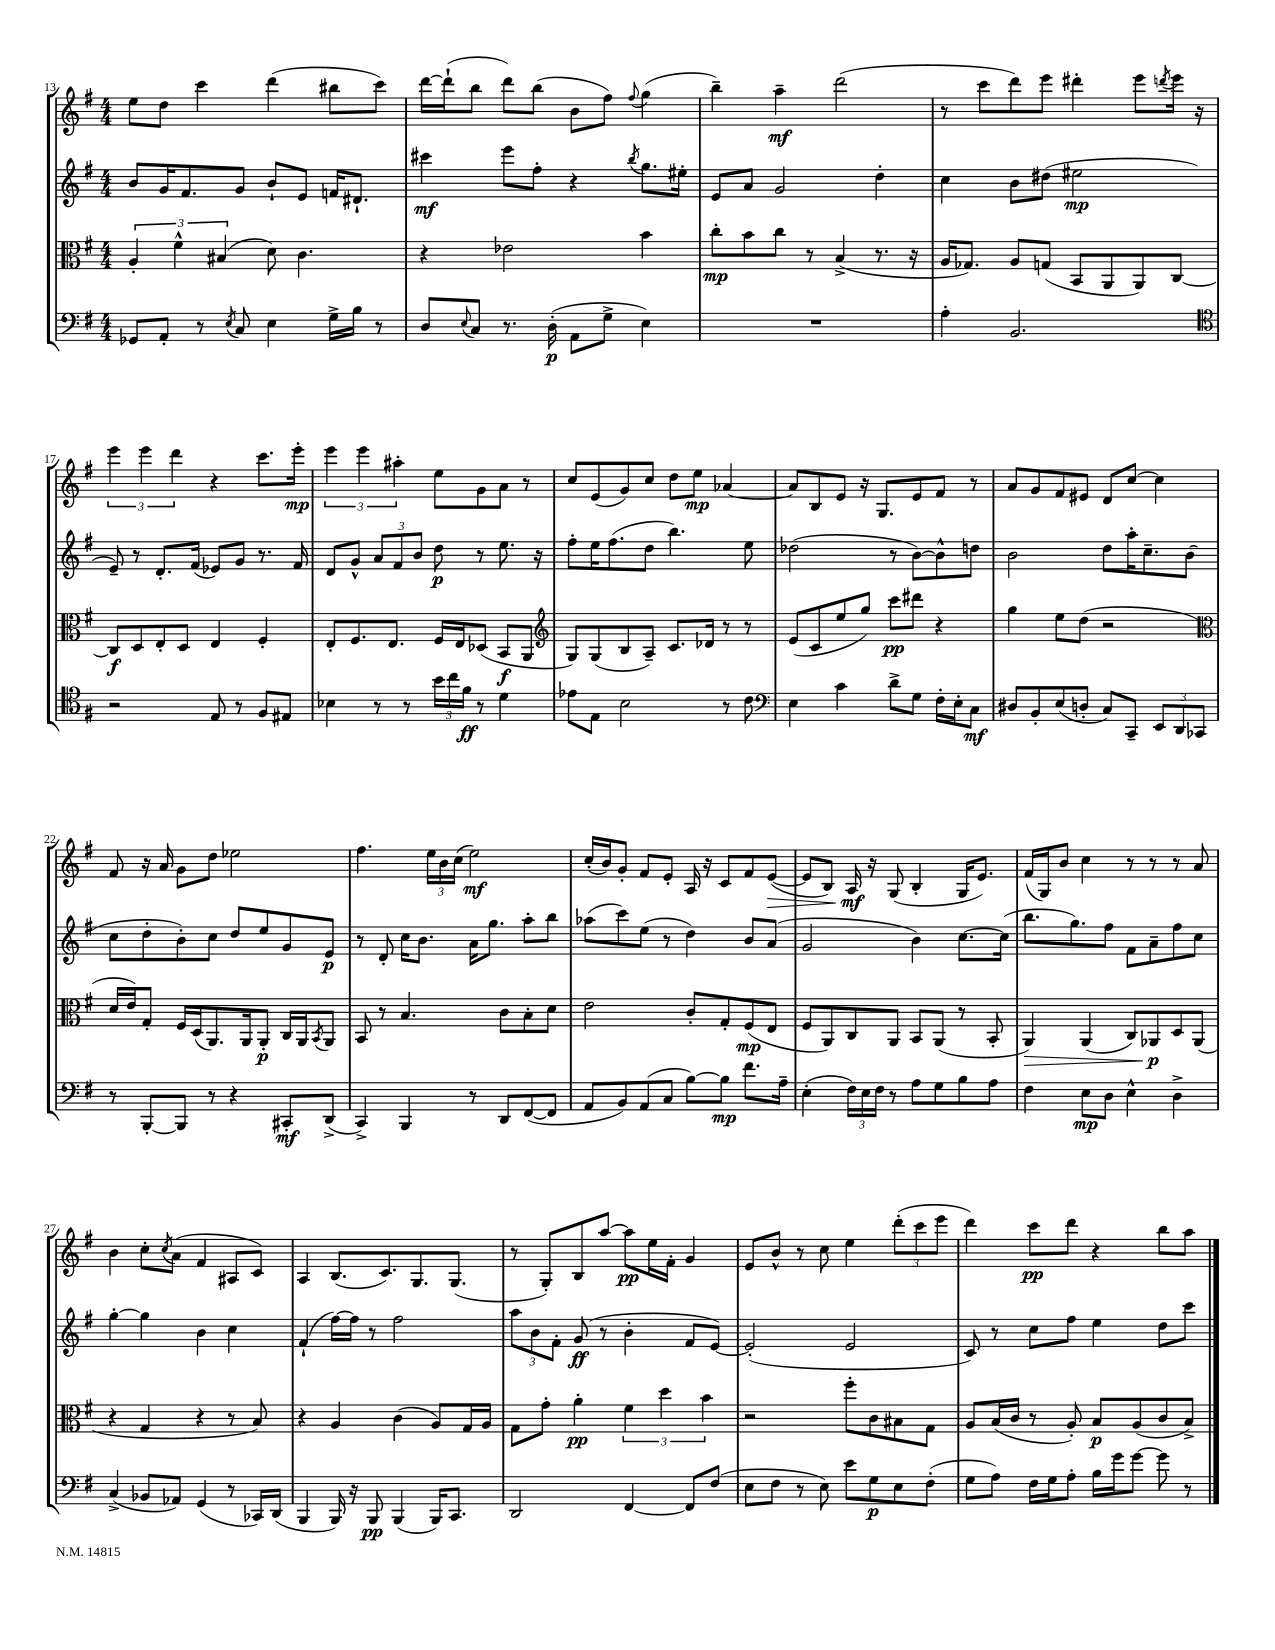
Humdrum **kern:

**kern	**dynam	**kern	**dynam	**kern	**dynam	**kern	**dynam
*part4	*part4	*part3	*part3	*part2	*part2	*part1	*part1
*staff4	*staff4	*staff3	*staff3	*staff2	*staff2	*staff1	*staff1
*clefF4	*	*clefC3	*	*clefG2	*	*clefG2	*
*k[f#]	*	*k[f#]	*	*k[f#]	*	*k[f#]	*
*M4/4	*	*M4/4	*	*M4/4	*	*M4/4	*
=13	=13	=13	=13	=13	=13	=13	=13
8GG-X/L	.	6A'/	.	8b/L	.	8ee\L	.
8AA'/J	.	.	.	16g/K	.	8dd\J	.
.	.	6f#^^\	.	.	.	.	.
.	.	.	.	8.f#/	.	.	.
8r	.	.	.	.	.	4ccc\	.
.	.	(6B#X/	.	.	.	.	.
8qE/	.	.	.	.	.	.	.
8C/	.	.	.	8g/J	.	.	.
4E\	.	8d\)	.	8b`/L	.	(4ddd\	.
.	.	4.c\	.	8e/J	.	.	.
16G^\LL	.	.	.	16fn/KL	.	8bb#X\L	.
16B\JJ	.	.	.	8.d#X`/J	.	.	.
8r	.	.	.	.	.	8ccc\J)	.
=14	=14	=14	=14	=14	=14	=14	=14
8D/L	.	4r	.	4ccc#X\	mf	[16ddd\LL	.
.	.	.	.	.	.	(16ddd`\J]	.
8qqE/	.	.	.	.	.	.	.
8C/J	.	.	.	.	.	8bb\J	.
8.r	.	2e-X\	.	8eee\L	.	8ddd\L)	.
.	.	.	.	8ff#'\J	.	(8bb\J	.
(16D'\	p	.	.	.	.	.	.
8AA\L	.	.	.	4r	.	8b\L	.
8G^\J	.	.	.	.	.	8ff#\J)	.
.	.	.	.	8qbb/	.	8qqff#/	.
4E\)	.	4b\	.	8.gg\L	.	(4gg\	.
.	.	.	.	16ee#X'\Jk	.	.	.
=15	=15	=15	=15	=15	=15	=15	=15
1r	.	8cc'\L	mp	8e/L	.	4bb~\)	.
.	.	8b\	.	8a/J	.	.	.
.	.	8cc\J	.	2g/	.	4aa~\	mf
.	.	8r	.	.	.	.	.
.	.	(4B^/	.	.	.	(2ddd\	.
.	.	8.r	.	4dd'\	.	.	.
.	.	16r	.	.	.	.	.
=16	=16	=16	=16	=16	=16	=16	=16
4A'\	.	16A/KL	.	4cc\	.	8r	.
.	.	8.G-X/J)	.	.	.	.	.
.	.	.	.	.	.	8ccc\L	.
2.BB/	.	8A/L	.	8b\L	.	8ddd\)	.
.	.	(8Gn/J	.	(8dd#X\J	.	8eee\J	.
.	.	8BB/L	.	2ee#X\	mp	4ddd#X'\	.
.	.	8AA/	.	.	.	.	.
.	.	8AA/)	.	.	.	8eee\L	.
.	.	.	.	.	.	8qdddn/	.
.	.	[8C/J	.	.	.	16eee\Jk	.
.	.	.	.	.	.	16r	.
!!LO:LB:g=z
=17	=17	=17	=17	=17	=17	=17	=17
*clefC4	*	*	*	*	*	*	*
2r	.	8C/L]	f	8e~/)	.	6eee\	.
.	.	8D/	.	8r	.	.	.
.	.	.	.	.	.	6eee\	.
.	.	8E'/	.	8.d'/L	.	.	.
.	.	.	.	.	.	6ddd\	.
.	.	8D/J	.	.	.	.	.
.	.	.	.	(16f#/Jk	.	.	.
8E/	.	4E/	.	8e-X/L)	.	4r	.
8r	.	.	.	8g/J	.	.	.
8F#/L	.	4F#'/	.	8.r	.	8.ccc\L	.
8E#X/J	.	.	.	.	.	.	.
.	.	.	.	16f#/	.	16eee'\Jk	mp
=18	=18	=18	=18	=18	=18	=18	=18
4B-X\	.	8E'/L	.	8d/L	.	6eee\	.
.	.	8.F#/	.	8g^^/J	.	.	.
.	.	.	.	.	.	6eee\	.
8r	.	.	.	12a/L	.	.	.
.	.	8.E/J	.	.	.	.	.
.	.	.	.	12f#/	.	6aa#X'\	.
8r	.	.	.	.	.	.	.
.	.	.	.	12b/J	.	.	.
24b\LL	.	16F#/LL	.	8dd\	p	8ee\L	.
24cc\	.	.	.	.	.	.	.
.	.	16E/J	.	.	.	.	.
24f#\JJ	ff	.	.	.	.	.	.
8r	.	(8D-X/J	.	8r	.	8g\	.
4d\	.	8BB/L	f	8.ee\	.	8a\J	.
.	.	8AA/J	.	.	.	8r	.
.	.	.	.	16r	.	.	.
=19	=19	=19	=19	=19	=19	=19	=19
*	*	*clefG2	*	*	*	*	*
8e-X\L	.	8G/L)	.	8ff#'\L	.	8cc/L	.
8E\J	.	(8G/	.	16ee\K	.	(8e/	.
.	.	.	.	(8.ff#\	.	.	.
2B\	.	8B/	.	.	.	8g/)	.
.	.	8A~/J)	.	8dd\J	.	8cc/J	.
.	.	8.c/L	.	4.bb\)	.	8dd\L	.
.	.	.	.	.	.	8ee\J	mp
.	.	16d-X/Jk	.	.	.	.	.
8r	.	8r	.	.	.	[4a-X/	.
8c\	.	8r	.	8ee\	.	.	.
=20	=20	=20	=20	=20	=20	=20	=20
*clefF4	*	*	*	*	*	*	*
4E\	.	(8e/L	.	(2dd-X\	.	8a-/L]	.
.	.	8c/	.	.	.	8B/	.
4c\	.	8ee/	.	.	.	8e/J	.
.	.	8gg/J)	.	.	.	16r	.
.	.	.	.	.	.	8.G/L	.
8d^\L	.	8ccc\L	pp	8r	.	.	.
8G\J	.	8ddd#X\J	.	[8b\L)	.	8e/	.
16F#'\LL	.	4r	.	8b^^\]	.	8f#/J	.
16E'\J	.	.	.	.	.	.	.
8C\J	mf	.	.	8ddn\J	.	8r	.
=21	=21	=21	=21	=21	=21	=21	=21
8D#X/L	.	4gg\	.	2b\	.	8a/L	.
8BB'/	.	.	.	.	.	8g/	.
(8E/	.	8ee\L	.	.	.	8f#/	.
8Dn'/J	.	(8dd\J	.	.	.	8e#X/J	.
8C/L)	.	2r	.	8dd\L	.	8d/L	.
8CC~/J	.	.	.	16aa'\K	.	[8cc/J	.
.	.	.	.	8.cc~\	.	.	.
12EE/L	.	.	.	.	.	4cc\]	.
12DD/	.	.	.	.	.	.	.
.	.	.	.	(8b\J	.	.	.
12CC-X/J	.	.	.	.	.	.	.
!!LO:LB:g=z
=22	=22	=22	=22	=22	=22	=22	=22
*	*	*clefC3	*	*	*	*	*
8r	.	16d/LL	.	8cc\L	.	8f#/	.
.	.	16e/J)	.	.	.	.	.
[8BBB'/L	.	8G'/J	.	8dd'\	.	16r	.
.	.	.	.	.	.	16a/	.
8BBB/J]	.	16F#/LL	.	8b'\)	.	8g\L	.
.	.	(16D/J	.	.	.	.	.
8r	.	8.AA/)	.	8cc\J	.	8dd\J	.
4r	.	.	.	8dd/L	.	2ee-X\	.
.	.	16AA/k	.	.	.	.	.
.	.	8AA'/J	p	8ee/	.	.	.
8CC#X'/L	mf	16C/LL	.	8g/	.	.	.
.	.	16AA/J	.	.	.	.	.
.	.	8qBB/	.	.	.	.	.
(8DD^/J	.	8AA/J	.	8e/J	p	.	.
=23	=23	=23	=23	=23	=23	=23	=23
4CC^/)	.	8BB/	.	8r	.	4.ff#\	.
.	.	8r	.	8d'/	.	.	.
4BBB/	.	4.B/	.	16cc\KL	.	.	.
.	.	.	.	8.b\J	.	.	.
.	.	.	.	.	.	24ee\LL	.
.	.	.	.	.	.	24b\	.
.	.	.	.	.	.	(24cc\JJ	.
8r	.	.	.	16a\KL	.	2ee\)	mf
.	.	.	.	8.gg\J	.	.	.
8DD/L	.	8c\L	.	.	.	.	.
([8FF#/	.	8B'\	.	8aa'\L	.	.	.
8FF#/J]	.	8d\J	.	8bb\J	.	.	.
=24	=24	=24	=24	=24	=24	=24	=24
8AA/L	.	2e\	.	(8aa-X\L	.	(16cc'/LL	.
.	.	.	.	.	.	16b/J)	.
8BB/)	.	.	.	8ccc\)	.	8g'/J	.
(8AA/	.	.	.	(8ee\J	.	8f#/L	.
8C/J	.	.	.	8r	.	8e'/J	.
[8B\L)	.	8c'/L	.	4dd\)	.	16A/	.
.	.	.	.	.	.	16r	.
8B\J]	mp	8G'/	.	.	.	8c/L	.
8.f#\L	.	(8F#/	mp	8b/L	.	8f#/	.
!	!	!	!	!	!	!	!LO:HP:b
.	.	8E/J	.	(8a/J	.	([8e/J	>
16A~\Jk	.	.	.	.	.	.	.
=25	=25	=25	=25	=25	=25	=25	=25
(4E'\	.	8F#/L	.	2g/	.	8e/L]	.
.	.	8AA/)	.	.	.	8B/J)	.
24F#\LL)	.	8C/	.	.	.	16A/	mf
24E\	.	.	.	.	.	.	.
.	.	.	.	.	.	16r	]
24F#\JJ	.	.	.	.	.	.	.
8r	.	8AA/J	.	.	.	(8G/	.
8A\L	.	8BB/L	.	4b\)	.	4B'/	.
8G\	.	(8AA/J	.	.	.	.	.
8B\	.	8r	.	[8.cc\L	.	16G/KL	.
.	.	.	.	.	.	8.e/J)	.
8A\J	.	8BB'/	.	.	.	.	.
.	.	.	.	(16cc\Jk]	.	.	.
=26	=26	=26	=26	=26	=26	=26	=26
!	!	!	!LO:HP:b	!	!	!	!
4F#\	.	4AA/)	>	8.bb\L	.	(16f#/LL	.
.	.	.	.	.	.	16G/J)	.
.	.	.	.	.	.	8b/J	.
.	.	.	.	8.gg\)	.	.	.
8E\L	mp	(4AA/	.	.	.	4cc\	.
8D\J	.	.	.	8ff#\J	.	.	.
4E^^\	.	8C/L)	.	8f#\L	.	8r	.
.	.	8AA-X/	p	8a~\	.	8r	.
4D^\	.	8D/	]	8ff#\	.	8r	.
.	.	(8AA-/J	.	8cc\J	.	8a/	.
!!LO:LB:g=z
=27	=27	=27	=27	=27	=27	=27	=27
(4C^/	.	4r	.	[4gg'\	.	4b\	.
8BB-X/L	.	4G/	.	4gg\]	.	8cc'\L	.
.	.	.	.	.	.	8qcc/	.
8AA-X/J)	.	.	.	.	.	(8a\J	.
(4GG/	.	4r	.	4b\	.	4f#/	.
8r	.	8r	.	4cc\	.	8A#X/L	.
16CC-X/LL)	.	8B/)	.	.	.	8c/J)	.
(16DD/JJ	.	.	.	.	.	.	.
=28	=28	=28	=28	=28	=28	=28	=28
4BBB/	.	4r	.	(4f#`/	.	4A/	.
16BBB/)	.	4A/	.	[16ff#\LL)	.	(8.B/L	.
16r	.	.	.	16ff#\JJ]	.	.	.
8BBB/	pp	.	.	8r	.	.	.
.	.	.	.	.	.	8.c/)	.
(4BBB/	.	(4c\	.	2ff#\	.	.	.
.	.	.	.	.	.	8.G/	.
16BBB/KL)	.	8A/L)	.	.	.	.	.
8.CC/J	.	.	.	.	.	(8.G/J	.
.	.	16G/L	.	.	.	.	.
.	.	16A/JJ	.	.	.	.	.
=29	=29	=29	=29	=29	=29	=29	=29
2DD/	.	8G\L	.	12aa\L	.	8r	.
.	.	.	.	12b\	.	.	.
.	.	8g'\J	.	.	.	8G'/L)	.
.	.	.	.	12f#'\J	.	.	.
.	.	4a'\	pp	(8g/	ff	8B/	.
.	.	.	.	8r	.	[8aa/J	.
[4FF#/	.	6f#\	.	4b'\	.	8aa\L]	pp
.	.	.	.	.	.	16ee\L	.
.	.	6dd\	.	.	.	.	.
.	.	.	.	.	.	16f#'\JJ	.
8FF#/L]	.	.	.	8f#/L	.	4g/	.
.	.	6b\	.	.	.	.	.
(8F#/J	.	.	.	[8e/J)	.	.	.
=30	=30	=30	=30	=30	=30	=30	=30
8E\L	.	2r	.	(2e'/]	.	8e/L	.
8F#\J	.	.	.	.	.	8b^^/J	.
8r	.	.	.	.	.	8r	.
8E\)	.	.	.	.	.	8cc\	.
8e\L	.	8ff#'\L	.	2e/	.	4ee\	.
8G\	p	8c\	.	.	.	.	.
8E\	.	8B#X\	.	.	.	(12ddd'\L	.
.	.	.	.	.	.	12ccc\	.
(8F#'\J	.	8G\J	.	.	.	.	.
.	.	.	.	.	.	12eee\J	.
=31	=31	=31	=31	=31	=31	=31	=31
8G\L	.	8A/L	.	8c/)	.	4ddd\)	.
8A\J)	.	(16B/L	.	8r	.	.	.
.	.	16c/JJ	.	.	.	.	.
16F#\LL	.	8r	.	8cc\L	.	8ccc\L	pp
16G\J	.	.	.	.	.	.	.
8A'\J	.	8A'/)	.	8ff#\J	.	8ddd\J	.
16B\LL	.	8B/L	p	4ee\	.	4r	.
16g\J	.	.	.	.	.	.	.
[8g\J	.	(8A/	.	.	.	.	.
8g\]	.	8c/	.	8dd\L	.	8bb\L	.
8r	.	8B^/J)	.	8ccc\J	.	8aa\J	.
==	==	==	==	==	==	==	==
*-	*-	*-	*-	*-	*-	*-	*-
